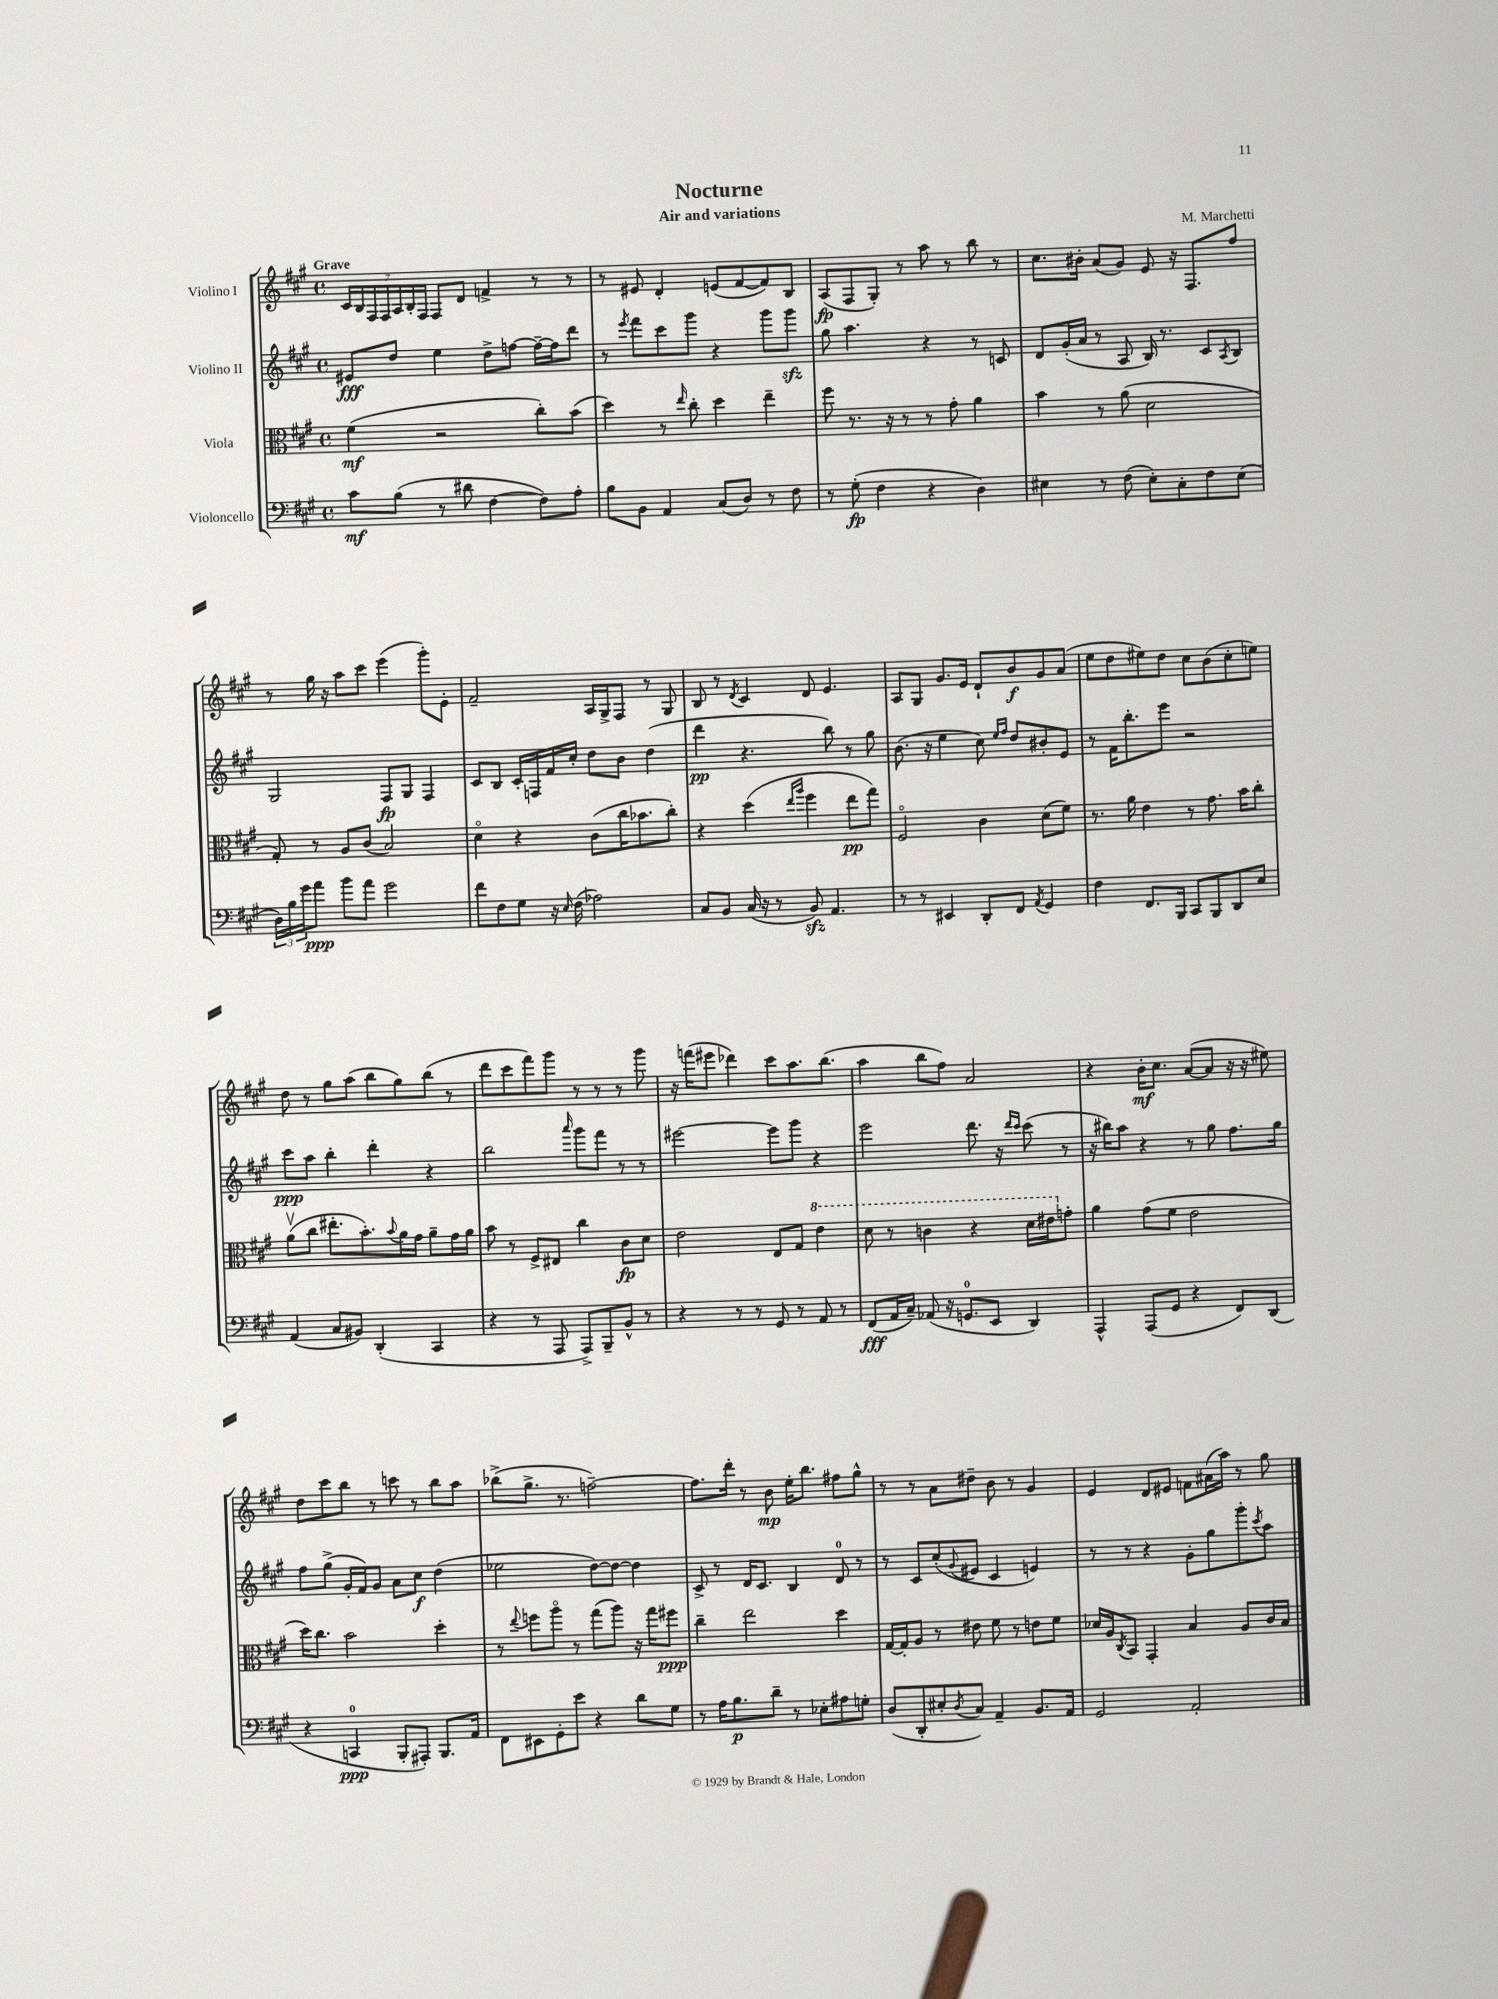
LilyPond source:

\header { title = "Nocturne" composer = "M. Marchetti" subtitle = "Air and variations" }
<<
\new StaffGroup <<
\new Staff = "s0" \with { instrumentName = "Violino I" } {
    \clef treble \key a \major \defaultTimeSignature \time 4/4 \tempo "Grave"
    \tuplet 7/4 { cis'16 b16 fis16 fis16 a16 b16-. fis16 } fis8 d'8 f'4-> r8 r8 |
    r8 eis'8 d'4-. e'8( fis'8~ fis'8) b8 |
    a8\fp( fis8 gis8-.) r8 a''8 r8 b''8 r8 |
    cis''8. bis'16-. a'8( gis'8) e'8 r16 fis8. fis''8 |
    r8 gis''16 r16 a''8 cis'''8 e'''4( gis'''8-.) e'8-. |
    fis'2-- a16 gis16-> fis8 r8 gis8 |
    b8 r8 \acciaccatura { d'8 } cis'4 d'8 e'4. |
    a8 gis8 gis'8. e'16 d'8-! b'8\f gis'8 a'8( |
    e''8 d''8 eis''8) d''8 cis''8 b'8( cis''8-. e''8) |
    d''8 r8 gis''8 a''8( b''8 gis''8) b''8( r8 |
    d'''8 cis'''8 fis'''8) gis'''8 r8 r8 r8 gis'''8 |
    r16 f'''16( eis'''8 des'''4) cis'''8 a''8. b''8.( |
    a''4 b''8 fis''8) a'2 |
    r4 b'16-.\mf cis''8. a'8~( a'8 r16 r16 eis''8) |
    d''8 cis'''8 b''8 r8 c'''8 r8 b''8 a''8 |
    bes''8->( gis''8.-> r8. f''2~--) |
    f''8. d'''16-. r8 b'8\mp e''16-. b''8. fis''8 gis''8-^ |
    r8 r8 a'8 dis''8-- b'8 r8 gis'4 |
    e'4 d'8 eis'8 f'8 ais'16( a''16) r8 gis''8 \bar "|." |
}
\new Staff = "s1" \with { instrumentName = "Violino II" } {
    \clef treble \key a \major \defaultTimeSignature \time 4/4
    eis'8\fff d''8 e''4 d''8-> f''8~ f''16~-- f''16 d'''8 |
    r8 \acciaccatura { e'''8 } fis'''8 cis'''8 gis'''8 r4 gis'''8 gis'''8\sfz |
    gis''8 a''4. r4 r8 c'8 |
    d'8 gis'16-.( a'16 r8 a8 b16) r8. cis'8 \acciaccatura { a8 } b8 |
    gis2 fis8\fp gis8 fis4 |
    cis'8 b8 cis'16-. f16 fis'16 cis''16-. d''8 b'8 d''4( |
    d'''4\pp r4. b''8) r8 gis''8 |
    b'8.( r16 e''4 cis''8) \grace { e''16 fis''16 } d''8 bis'8-. e'8 |
    r8 fis'16 b''8.-. e'''8 r2 |
    cis'''8\ppp a''8 b''4-. d'''4-. r4 |
    b''2 \grace { a'''16 } gis'''8 fis'''8 r8 r8 |
    eis'''2~ eis'''8 gis'''8 r4 |
    e'''2 d'''8. r16 \grace { d'''16 cis'''16 } cis'''8( r8 |
    r16 bis''16) a''8 r4 r8 gis''8 fis''8. gis''16 |
    fis''8 gis''8->( gis'16-. fis'16) gis'8 a'8 cis''8\f d''4( |
    ees''2 d''8~) d''8~ d''4 |
    cis'8-> r8 d'16 cis'8. b4 d'8-0 r8 |
    r8 cis'8 cis''8-.( \appoggiatura { gis'8 } eis'8 cis'4 e'4) |
    r8 r8 r4 gis'8-. gis''8 gis'''8-. \acciaccatura { cis'''8 } a''8 \bar "|." |
}
\new Staff = "s2" \with { instrumentName = "Viola" } {
    \clef alto \key a \major \defaultTimeSignature \time 4/4
    fis'4\mf( r2 cis''8-.) b'8( |
    d''4) r8 \grace { e''16 } cis''8-. d''4 e''4-- |
    fis''8 r8. r16 r8 r8 gis'8-. a'4 |
    b'4 r8 a'8( d'2 |
    gis8-.) r8 a8 cis'8( b2) |
    d'4\flageolet r4 cis'8( cis''16 bes'8. cis''8-.) |
    r4 d''4( \grace { e''16 a''16 } fis''4 e''8\pp gis''8) |
    fis2\flageolet cis'4 d'8( fis'8) |
    r8. a'16 e'4 r8 gis'8. b'16 cis''8-. |
    a'8\upbow( cis''8 eis''8.-. b'8.-.) \appoggiatura { b'8 } a'16 gis'16 a'8-- gis'16 a'16 |
    b'8 r8 fis8-> eis8 cis''4 cis'8\fp d'8 |
    e'2 e8 gis8 \ottava #1 e''4 |
    d''8 r8 c''4 r4 d''16 eis''16 \ottava #0 g'8-. |
    a'4 gis'8( fis'8 e'2 |
    d''16) cis''8. b'2 d''4-. |
    r8 \appoggiatura { e''8 } f''8 a''8\flageolet r8 gis''8( a''8) r16 gis''16 fis''8\ppp |
    cis''4-- e''2 d''4 |
    gis16~ gis16-. a8 r8 eis'8 fis'8 r8 e'8 fis'8 |
    des'16 a16 \acciaccatura { cis8 } b,8 gis,4-. b4 a8 cis'16 b16 \bar "|." |
}
\new Staff = "s3" \with { instrumentName = "Violoncello" } {
    \clef bass \key a \major \defaultTimeSignature \time 4/4
    cis'8\mf b8( r8 dis'8 fis4~ fis8) a8-. |
    b8 b,8 a,4 cis8( d8) r8 fis8 |
    r8 gis8-.\fp( fis4 r4 d4) |
    eis4 r8 fis8( eis8-.) cis8-. fis8 eis8( |
    \tuplet 3/2 { d16) b16 gis'16 } a'8\ppp b'8 a'8 gis'2 |
    fis'8 fis8 gis8 r16 \grace { e16 } fis16( aes2) |
    cis8 b,8 cis16( r16 r8 b,8\sfz) a,4. |
    r8 r8 eis,4 d,8-. fis,8 \acciaccatura { a,8 } gis,4 |
    fis4 fis,8. b,,16 cis,8 b,,8 d,8 e8 |
    a,4( cis8 bis,8) d,4-.( cis,4 |
    r4 r8 a,,8 a,,8->) b,,8-- b,8-^ r8 |
    r4 r8 r8 gis,8 r8 a,8 r8 |
    fis,8\fff( a,16 cis16--) aes,8( r16 g,8.-0 e,8 d,4) |
    a,,4-^ a,,8( gis,8 r4 fis,8) d,8( |
    r4 c,4-0\ppp b,,8-. ais,,8-.) b,,8. a,16 |
    fis,8 eis,8 gis,8-. e'8 r4 d'8 gis8 |
    r8 a16 b8.\p d'8-- r8 ees8-. ais8 g8-. |
    d8( d,8-. eis8-. \acciaccatura { d8 } cis8) a,4-- b,8. a,16 |
    gis,2 a,2-. \bar "|." |
}
>>
>>
\layout { \context { \Score \remove "Bar_number_engraver" } }
